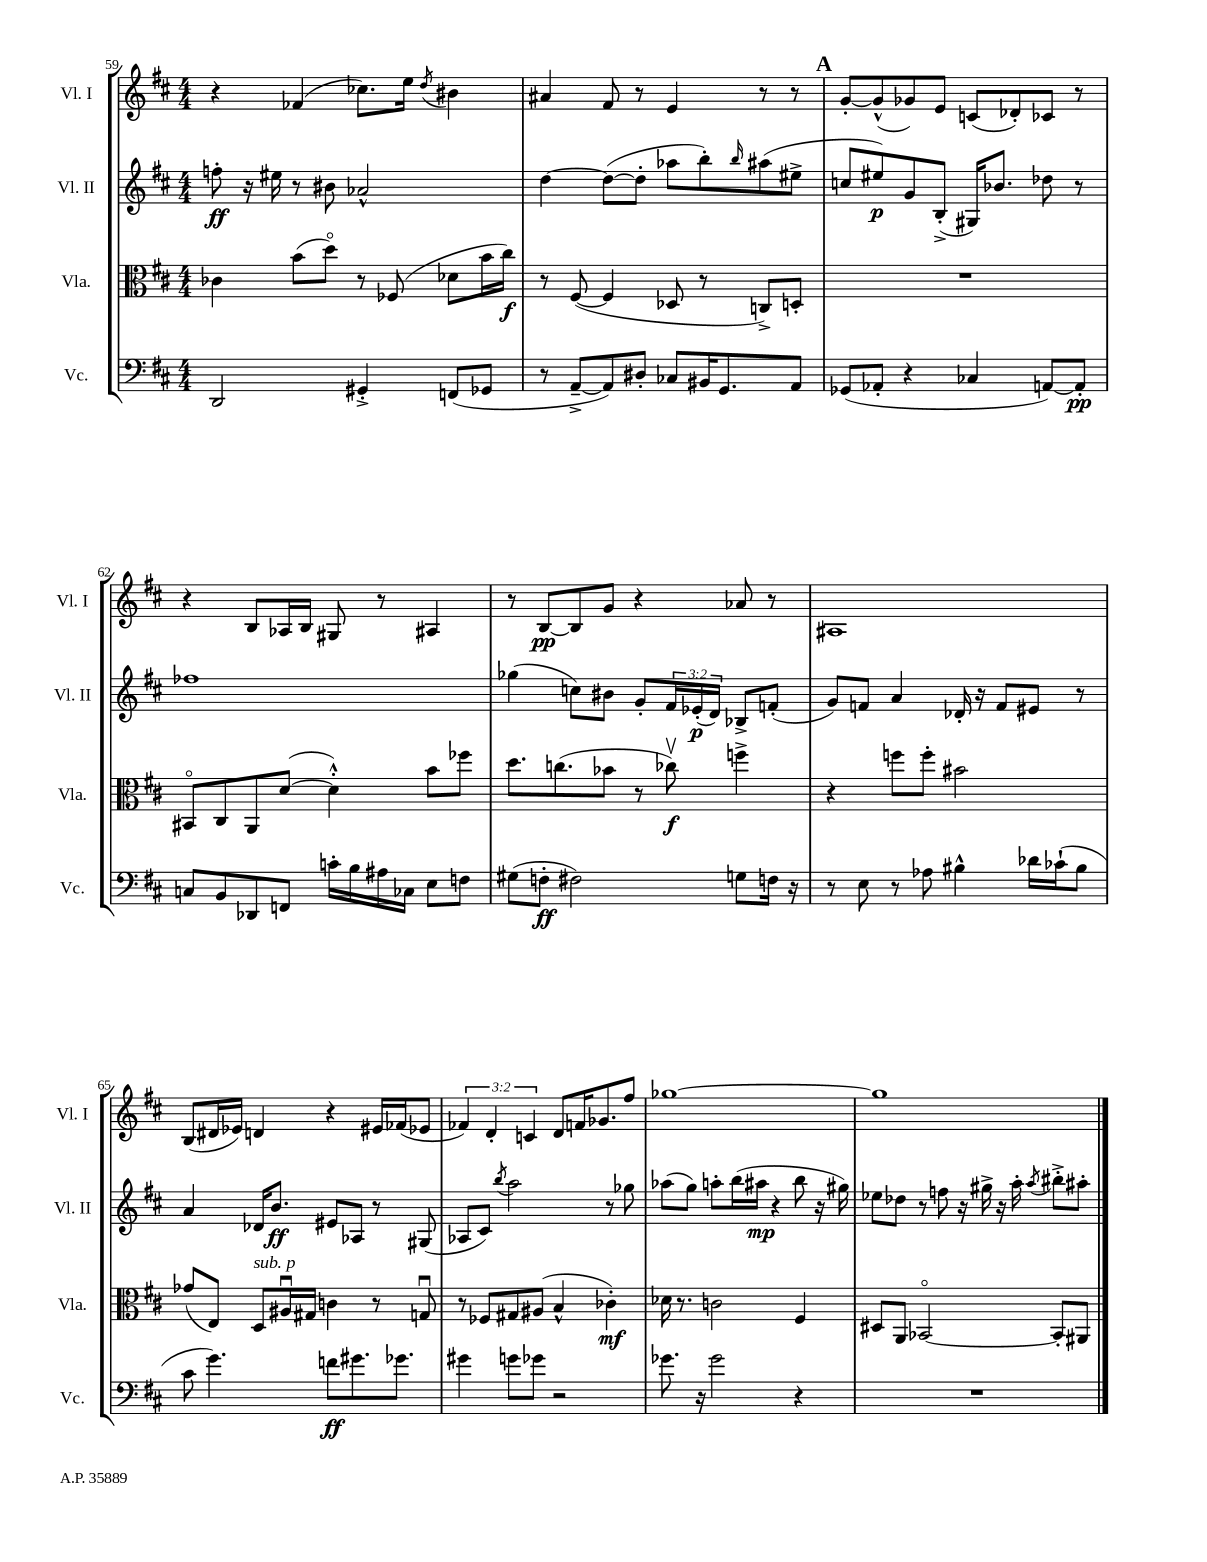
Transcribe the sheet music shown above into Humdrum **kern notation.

**kern	**kern	**kern	**kern
*staff4	*staff3	*staff2	*staff1
*clefF4	*clefC3	*clefG2	*clefG2
*k[f#c#]	*k[f#c#]	*k[f#c#]	*k[f#c#]
*M4/4	*M4/4	*M4/4	*M4/4
2DD/	4c-\	8ff'\	4r
.	.	16r	.
.	.	16ee#\	.
.	(8b\L	8r	(4f-/
.	8ddo\J)	8b#\	.
4GG#'^/	8r	2a-^^/	8.cc-\L)
.	(8F-/	.	.
.	.	.	16ee\Jk
.	.	.	8qdd/
(8FF/L	8d-\L	.	4b#\
8GG-/J	16b\L	.	.
.	16cc#\JJ)	.	.
=	=	=	=
8r	8r	[4dd\	4a#/
[8AA~^/L	([8F#/	.	.
8AA/])	4F#/]	(8dd\_L	8f#/
8D#'/J	.	8dd'\]J	8r
8C-/L	8D-/	8aa-\L	4e/
16BB#/K	8r	8bb'\)	.
8.GG/	.	.	.
.	.	16qqbb/	.
.	8C^/L)	(8aa#\	8r
8AA/J	8D'/J	8ee#^\J	8r
=	=	=	=
(8GG-/L	1r	8cc/L	[8g'/L
8AA-'/J	.	8ee#/)	(8g^^/]
4r	.	8g/	8g-/)
.	.	(8B'^/J	8e/J
4C-/	.	16G#/LK)	(8c/L
.	.	8.b-/J	.
.	.	.	8d-'/)
[8AA/L)	.	8dd-\	8c-/J
8AA'/]J	.	8r	8r
=	=	=	=
8C/L	8BB#o/L	1ff-	4r
8BB/	8C#/	.	.
8DD-/	8AA/	.	8B/L
8FF/J	([8d/J	.	16A-/L
.	.	.	16B/JJ
16c'\LL	4d'^^\])	.	8G#/
16B\	.	.	.
16A#\	.	.	8r
16C-\JJ	.	.	.
8E\L	8b\L	.	4A#/
8F\J	8ff-\J	.	.
=	=	=	=
(8G#\L	8.dd\L	(4gg-\	8r
8F'\J	.	.	[8B/L
.	(8.cc\	.	.
2F#\)	.	8cc\L)	8B/]
.	8b-\J	8b#\J	8g/J
.	8r	8g'/L	4r
.	8cc-v\)	24f#/L	.
.	.	(24e-'/	.
.	.	24d/JJ)	.
8G\L	4ff^\	8B-^/L	8a-/
16F\Jk	.	(8f'/J	8r
16r	.	.	.
=	=	=	=
8r	4r	8g/L)	1A#
8E\	.	8f/J	.
8r	8ff\L	4a/	.
8A-\	8ff'\J	.	.
4B#^^\	2b#\	16d-'/	.
.	.	16r	.
.	.	8f/L	.
16d-\LL	.	8e#/J	.
(16c-`\J	.	.	.
8B#\J	.	8r	.
=	=	=	=
8c#\	(8g-/L	4a/	(8B/L
4.g\)	8E/J)	.	16d#/L
.	.	.	16e-/JJ)
.	8D/L	16d-/LK	4d/
.	.	8.b/J	.
.	16A#u/L	.	.
.	16G#/JJ	.	.
8f\L	4c\	8e#/L	4r
8.g#\	.	8A-/J	.
.	8r	8r	16e#/LL
8.g-\J	.	.	(16f-/J
.	8Gu/	(8G#/	8e-/J
=	=	=	=
4g#\	8r	8A-/L	6f-/)
.	8F-/L	8c#/J)	.
.	.	.	6d'/
.	.	8qbb/	.
8g\L	8G#/	2aa\	.
.	.	.	6c/
8g-\J	(8A#/J	.	.
2r	4B^^/	.	8d/L
.	.	.	16f/K
.	.	.	8.g-/
.	4c-'\)	8r	.
.	.	8gg-\	8ff#/J
=	=	=	=
8.g-\	16d-\	(8aa-\L	[1gg-
.	8.r	.	.
.	.	8gg\J)	.
16r	.	.	.
2g-\	2c\	8aa'\L	.
.	.	(16bb\L	.
.	.	16aa#\JJ	.
.	.	4r	.
4r	4F#/	8bb\	.
.	.	16r	.
.	.	16gg#\)	.
=	=	=	=
1r	8D#/L	8ee-\L	1gg-]
.	8AA/J	8dd-\J	.
.	[2BB-o/	8r	.
.	.	8ff\	.
.	.	16r	.
.	.	16gg#^\	.
.	.	16r	.
.	.	16aa'\	.
.	.	8qaa/	.
.	8BB-'/]L	8bb#'^\L	.
.	8AA#/J	8aa#'\J	.
==	==	==	==
*-	*-	*-	*-
